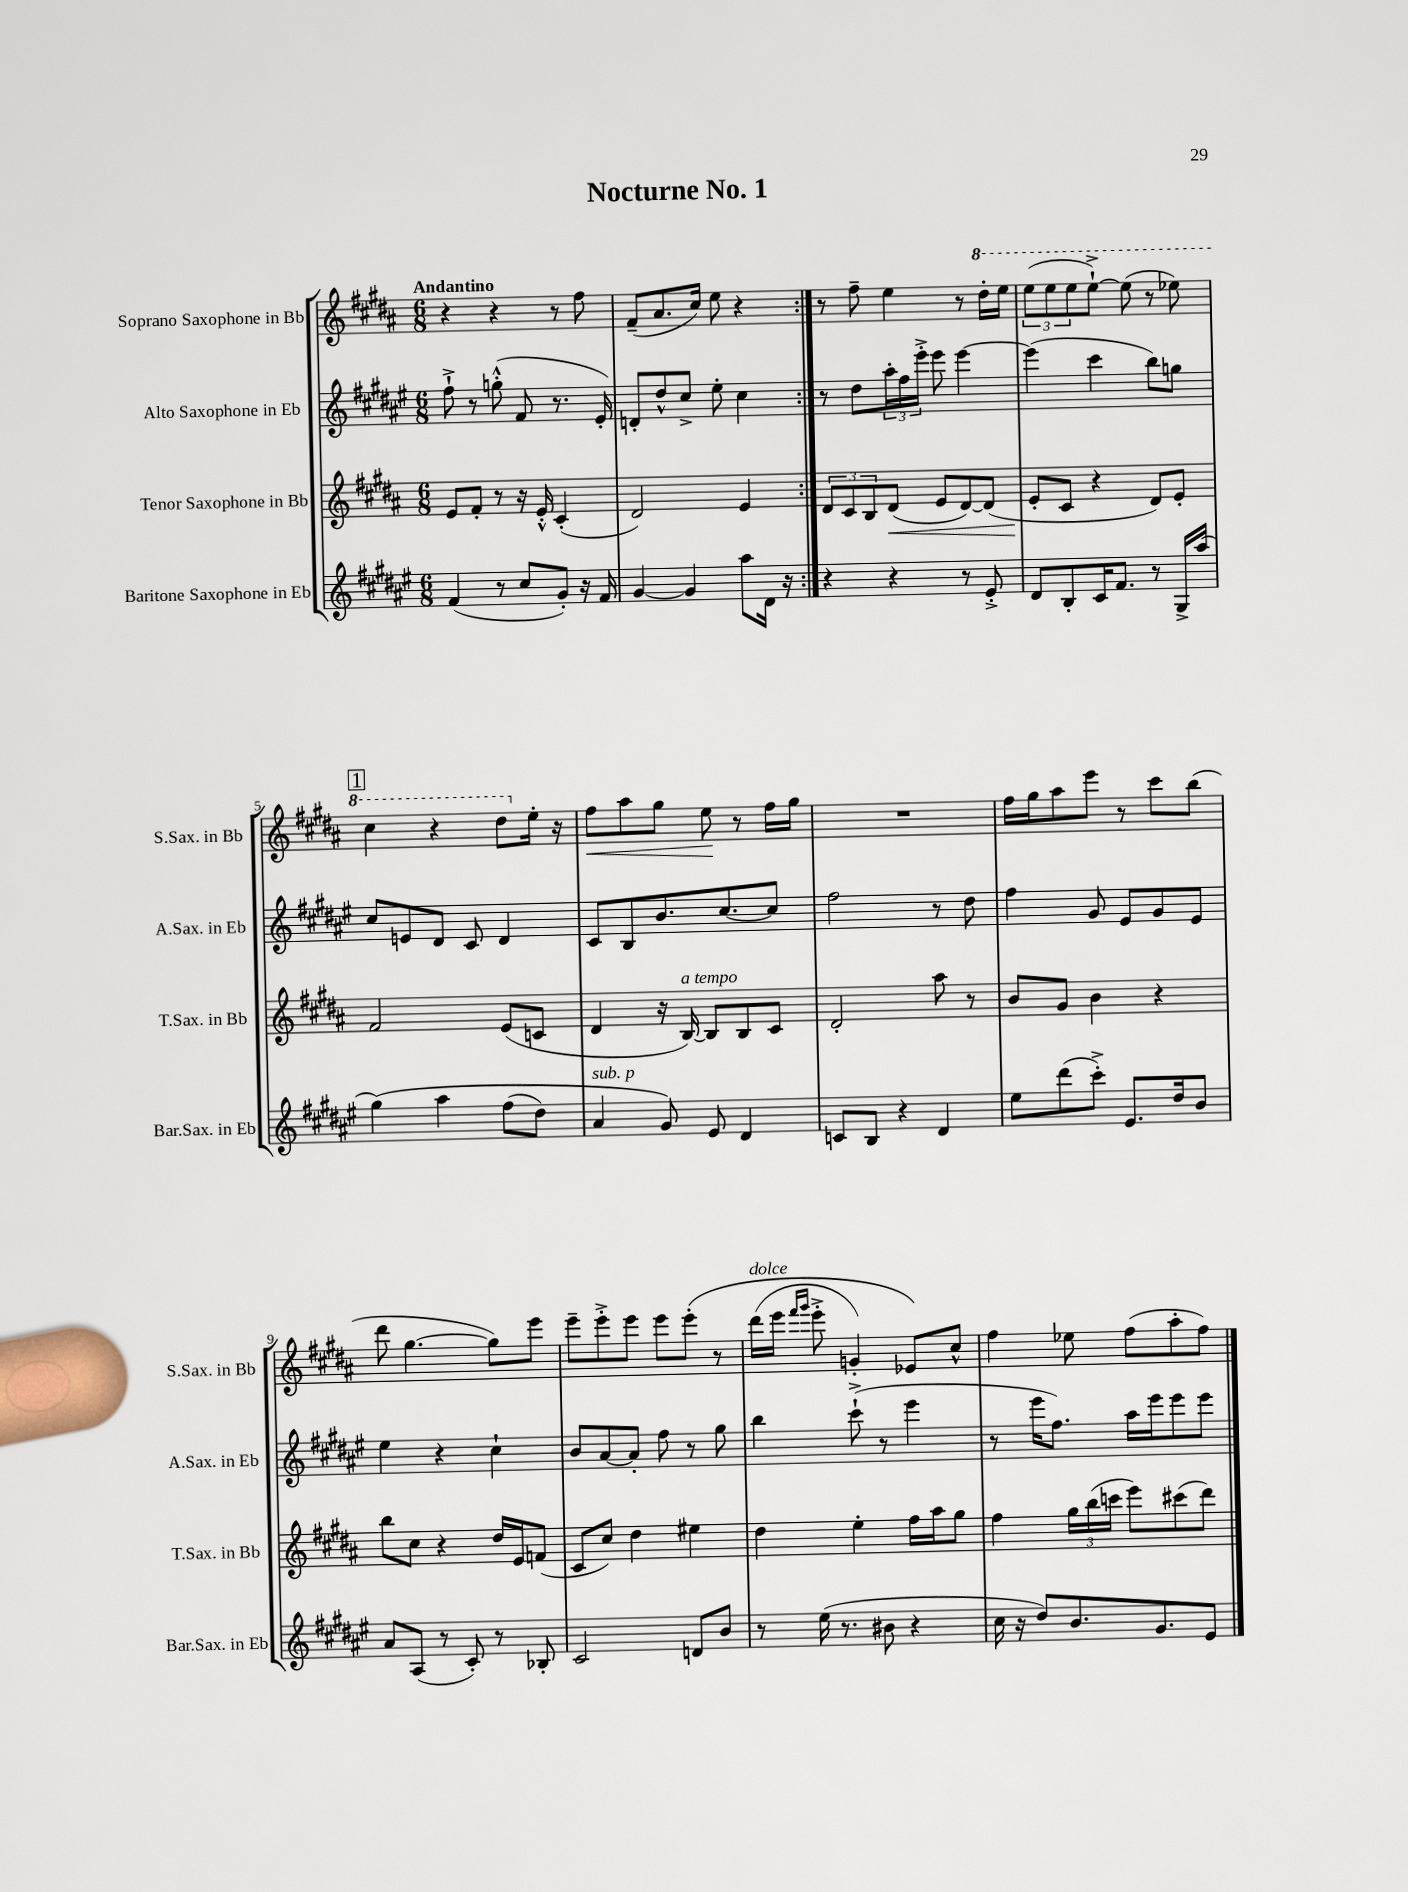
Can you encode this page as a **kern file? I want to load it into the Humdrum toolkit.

**kern	**kern	**kern	**kern
*staff4	*staff3	*staff2	*staff1
*clefG2	*clefG2	*clefG2	*clefG2
*k[f#c#g#d#a#e#]	*k[f#c#g#d#a#]	*k[f#c#g#d#a#e#]	*k[f#c#g#d#a#]
*M6/8	*M6/8	*M6/8	*M6/8
(4f#	8e	8ff#`^	4r
.	8f#'	8r	.
8r	8r	(8gg'^^	4r
8cc#	16r	8f#	.
.	16e'^^	.	.
8g#')	(4c#'	8.r	8r
16r	.	.	8ff#
16f#	.	16e#')	.
=	=	=	=
[4g#	2d#)	8d'	(8f#~
.	.	8dd#^^	8.a#
4g#]	.	8cc#^	.
.	.	.	16cc#)
.	.	8ee#'	8ee
8aa#	4e	4cc#	4r
16d#	.	.	.
16r	.	.	.
=:|!	=:|!	=:|!	=:|!
4r	12d#	8r	8r
.	12c#	.	.
.	.	8dd#	8ff#~
.	12B	.	.
4r	(8d#	24aa#'	4ee
.	.	24ff#	.
.	.	24eee#'^	.
.	8e	8eee#	.
8r	[8d#)	[4eee#	8r
8e#'^	(8d#]	.	16ddd#'
.	.	.	16eee
=	=	=	=
8d#	8e'	(4eee#]	(12eee
.	.	.	12eee
8B'	8c#	.	.
.	.	.	12eee
16c#	4r	4ccc#	[8eee`^)
8.f#	.	.	.
.	.	.	(8eee]
8r	8d#)	8bb)	8r
16G#^	8e'	8gg	8eee-)
(16aa#	.	.	.
=	=	=	=
&(4gg#)	2f#	8cc#	4ccc#
.	.	8e	.
4aa#	.	8d#	4r
.	.	8c#	.
(8ff#	(8e	4d#	8ddd#
8dd#)	8c	.	16ee'
.	.	.	16r
=	=	=	=
4a#	4d#	8c#	8ff#
.	.	8B	8aa#
8g#&)	16r	8.b	8gg#
.	[16B)	.	.
8e#	8B]	.	8ee
.	.	[8.cc#	.
4d#	8B	.	8r
.	8c#	8cc#]	16ff#
.	.	.	16gg#
=	=	=	=
8c	2d#'	2ff#	2.r
8B	.	.	.
4r	.	.	.
4d#	8aa#	8r	.
.	8r	8dd#	.
=	=	=	=
8ee#	8b	4ff#	16ff#
.	.	.	16gg#
(8ddd#	8g#	.	8aa#
8ccc#'^)	4b	8g#	8eee
8.e#	.	8e#	8r
.	4r	8g#	8ccc#
16dd#	.	.	.
8b	.	8e#	(8bb
=	=	=	=
8a#	8bb	4ee#	8ddd#
(8A#	8cc#	.	[4.gg#
8r	4r	4r	.
8c#')	.	.	.
8r	16dd#	4cc#`	8gg#])
.	16e	.	.
8B-'	(8f	.	8eee
=	=	=	=
2c#	8c#	8b	8eee~
.	8cc#)	[8a#	8eee'^
.	4dd#	8a#']	8eee
.	.	8ff#	8eee
8d	4ee#	8r	&(8eee'
8b	.	8gg#	8r
=	=	=	=
8r	4dd#	4bb	(16ddd#
.	.	.	16eee
.	.	.	16qqfff#
.	.	.	16qqggg#
(16ee#	.	.	8eee'^
8.r	.	.	.
.	4ee'	(8ccc#`^	4g')
8b#	.	8r	.
4r	16ff#	4eee#	8e-&)
.	16aa#	.	.
.	8gg#	.	8cc#^^
=	=	=	=
16cc#	4ff#	8r	4ff#
16r	.	.	.
8dd#)	.	16eee#	.
.	.	8.ff#)	.
8.b	24gg#	.	8ee-
.	(24bb	.	.
.	24ccc	.	.
.	8eee)	16aa#	(8ff#
8.g#	.	16eee#	.
.	(8ccc#	8eee#	8aa#'
8e#	8ddd#)	8eee#	8ff#)
==	==	==	==
*-	*-	*-	*-
